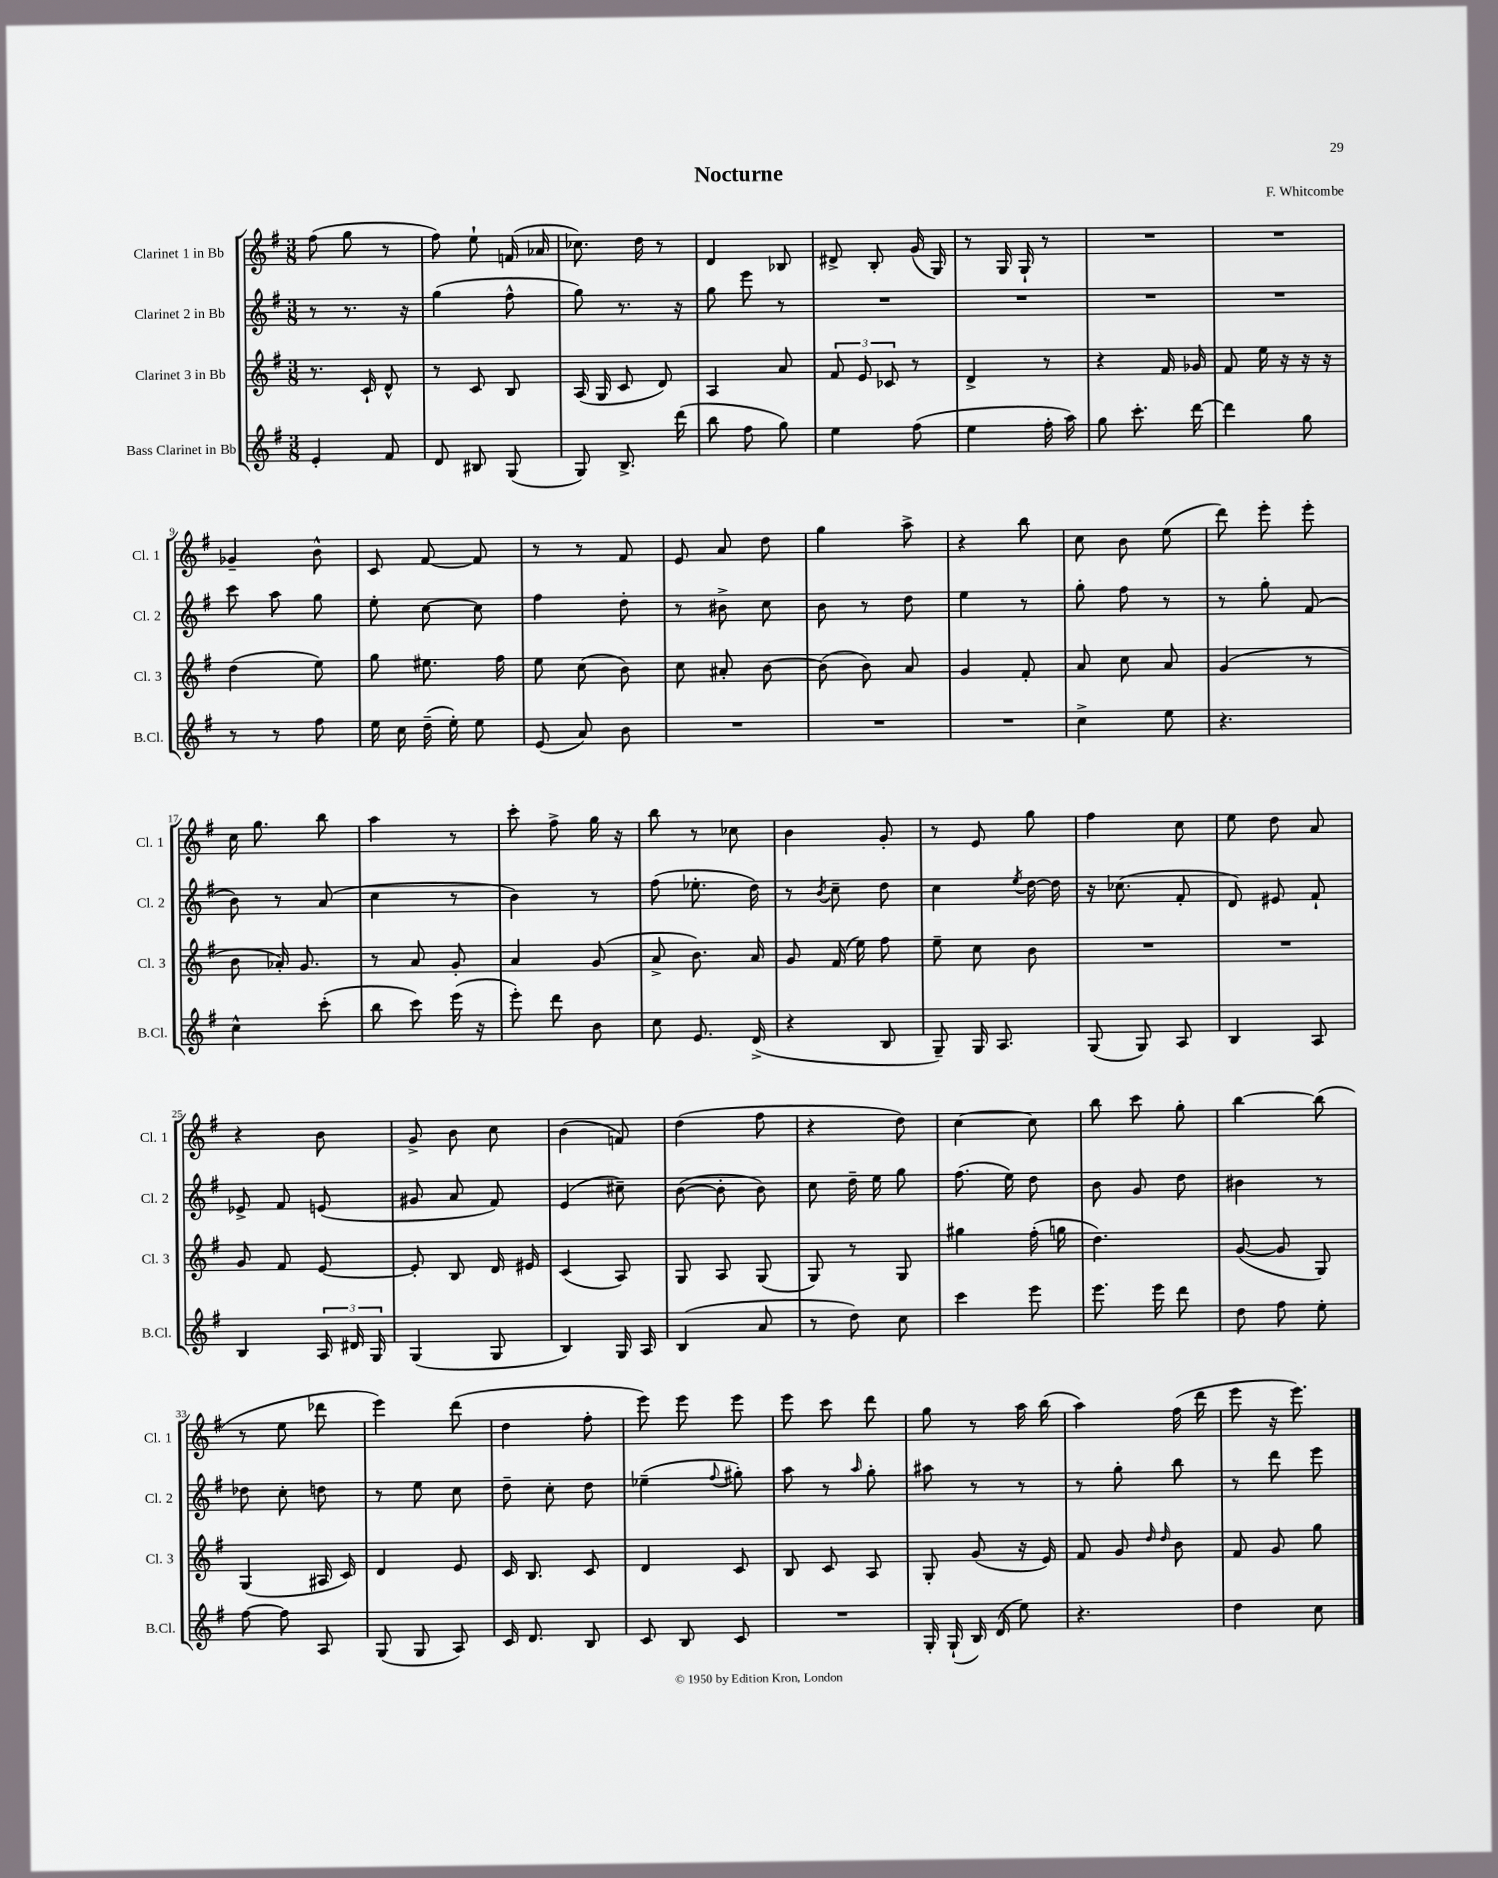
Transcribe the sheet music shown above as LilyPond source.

\header { title = "Nocturne" composer = "F. Whitcombe" }
<<
\new StaffGroup <<
\new Staff = "s0" \with { instrumentName = "Clarinet 1 in Bb" shortInstrumentName = "Cl. 1" } {
    \clef treble \key g \major \numericTimeSignature \time 3/8
    \autoBeamOff fis''8( g''8 r8 |
    fis''8) e''8-! f'16( aes'16 |
    ces''8.) d''16 r8 |
    d'4 bes8 |
    dis'8-> b8-. g'16( g16) |
    r8 g16 g16-! r8 |
    R4. |
    R4. |
    ges'4-- b'8-^ |
    c'8 fis'8~ fis'8 |
    r8 r8 fis'8 |
    e'8 a'8 d''8 |
    g''4 a''8-> |
    r4 b''8 |
    c''8 b'8 e''8( |
    d'''8) e'''8-. e'''8-. |
    c''16 g''8. b''8 |
    a''4 r8 |
    c'''8-. fis''8-> g''16 r16 |
    b''8 r8 ces''8 |
    b'4 g'8-. |
    r8 e'8 g''8 |
    fis''4 c''8 |
    e''8 d''8 a'8 |
    r4 b'8 |
    g'8-> b'8 c''8 |
    b'4( f'8) |
    d''4( fis''8 |
    r4 d''8) |
    c''4~ c''8 |
    b''8 c'''8 g''8-. |
    b''4~ b''8( |
    r8 e''8 des'''8 |
    e'''4) d'''8( |
    d''4 fis''8-. |
    e'''8) e'''8 e'''8 |
    e'''8 c'''8 d'''8 |
    g''8 r8 a''16 b''16( |
    a''4) fis''16( d'''16 |
    e'''8 r16 e'''8.) \bar "|." |
}
\new Staff = "s1" \with { instrumentName = "Clarinet 2 in Bb" shortInstrumentName = "Cl. 2" } {
    \clef treble \key g \major \numericTimeSignature \time 3/8
    \autoBeamOff r8 r8. r16 |
    g''4( fis''8-^ |
    g''8) r8. r16 |
    g''8 e'''8 r8 |
    R4. |
    R4. |
    R4. |
    R4. |
    c'''8 a''8 g''8 |
    e''8-. c''8~ c''8 |
    fis''4 d''8-. |
    r8 bis'8-> c''8 |
    b'8 r8 d''8 |
    e''4 r8 |
    g''8-. fis''8 r8 |
    r8 g''8-. fis'8( |
    b'8) r8 a'8( |
    c''4 r8 |
    b'4) r8 |
    fis''8( ees''8.-. d''16) |
    r8 \acciaccatura { b'8 } c''8-- d''8 |
    c''4 \acciaccatura { e''8 } d''16~ d''16 |
    r16 ces''8.( fis'8-. |
    d'8) eis'8 fis'8-! |
    ees'8-> fis'8 e'8( |
    gis'8 a'8 fis'8) |
    e'4( cis''8--) |
    b'8~( b'8-. b'8) |
    c''8 d''16-- e''16 g''8 |
    fis''8.( e''16) d''8 |
    b'8 g'8 d''8 |
    bis'4 r8 |
    des''8 c''8-. d''8 |
    r8 e''8 c''8 |
    d''8-- c''8-. d''8 |
    ees''4--( \appoggiatura { fis''8 } gis''8-.) |
    a''8 r8 \grace { a''16 } g''8-. |
    ais''8 r8 r8 |
    r8 g''8-. b''8 |
    r8 d'''8 e'''8 \bar "|." |
}
\new Staff = "s2" \with { instrumentName = "Clarinet 3 in Bb" shortInstrumentName = "Cl. 3" } {
    \clef treble \key g \major \numericTimeSignature \time 3/8
    \autoBeamOff r8. c'16-! d'8-^ |
    r8 c'8 b8 |
    a16( g16 c'8 d'8) |
    a4 a'8 |
    \tuplet 3/2 { fis'8 e'8 ces'8 } r8 |
    d'4-> r8 |
    r4 fis'16 ges'16 |
    fis'8 e''16 r16 r16 r16 |
    d''4( e''8) |
    g''8 eis''8. fis''16 |
    e''8 c''8( b'8) |
    c''8 ais'8-. b'8~ |
    b'8( b'8) a'8 |
    g'4 fis'8-. |
    a'8 c''8 a'8 |
    g'4( r8 |
    b'8 aes'16-.) g'8. |
    r8 a'8 g'8-. |
    a'4 g'8( |
    a'8-> b'8.) a'16 |
    g'8 fis'16( e''16) fis''8 |
    e''8-- c''8 b'8 |
    R4. |
    R4. |
    g'8 fis'8 e'8~ |
    e'8-. b8 d'16 eis'16 |
    c'4( a8) |
    g8 a8 g8( |
    g8) r8 g8 |
    gis''4 fis''16-.( g''16 |
    d''4.) |
    g'8~( g'8 g8) |
    g4( ais16 c'16) |
    d'4 e'8 |
    c'16 b8. c'8 |
    d'4 c'8 |
    b8 c'8 a8 |
    g8-. g'8( r16 e'16) |
    fis'8 g'8 \grace { d''16 d''16 } b'8 |
    fis'8 g'8 g''8 \bar "|." |
}
\new Staff = "s3" \with { instrumentName = "Bass Clarinet in Bb" shortInstrumentName = "B.Cl." } {
    \clef treble \key g \major \numericTimeSignature \time 3/8
    \autoBeamOff e'4-. fis'8 |
    d'8 bis8 g8( |
    g8) b8.-> d'''16( |
    b''8 fis''8 g''8) |
    e''4 fis''8( |
    e''4 fis''16-. a''16) |
    g''8 c'''8.-. d'''16~ |
    d'''4 g''8 |
    r8 r8 fis''8 |
    e''16 c''16 d''16--( e''16-.) e''8 |
    e'8( a'8) b'8 |
    R4. |
    R4. |
    R4. |
    c''4-> e''8 |
    r4. |
    c''4-^ c'''8-.( |
    b''8 c'''8) e'''16( r16 |
    e'''8-.) d'''8 b'8 |
    c''8 e'8. d'16->( |
    r4 b8 |
    g8--) g16 a8. |
    g8( g8) a8 |
    b4 a8 |
    b4 \tuplet 3/2 { a16 dis'16 g16 } |
    g4( g8 |
    b4) g16 a16 |
    b4( a'8 |
    r8 d''8) c''8 |
    c'''4 e'''8 |
    e'''8. e'''16 d'''8 |
    d''8 fis''8 e''8-. |
    fis''8~ fis''8 a8 |
    g8( g8 a8) |
    c'16 d'8. b8 |
    c'8 b8 c'8 |
    R4. |
    g16-. g16-!( b16) d'16( e''8) |
    r4. |
    d''4 c''8 \bar "|." |
}
>>
>>
